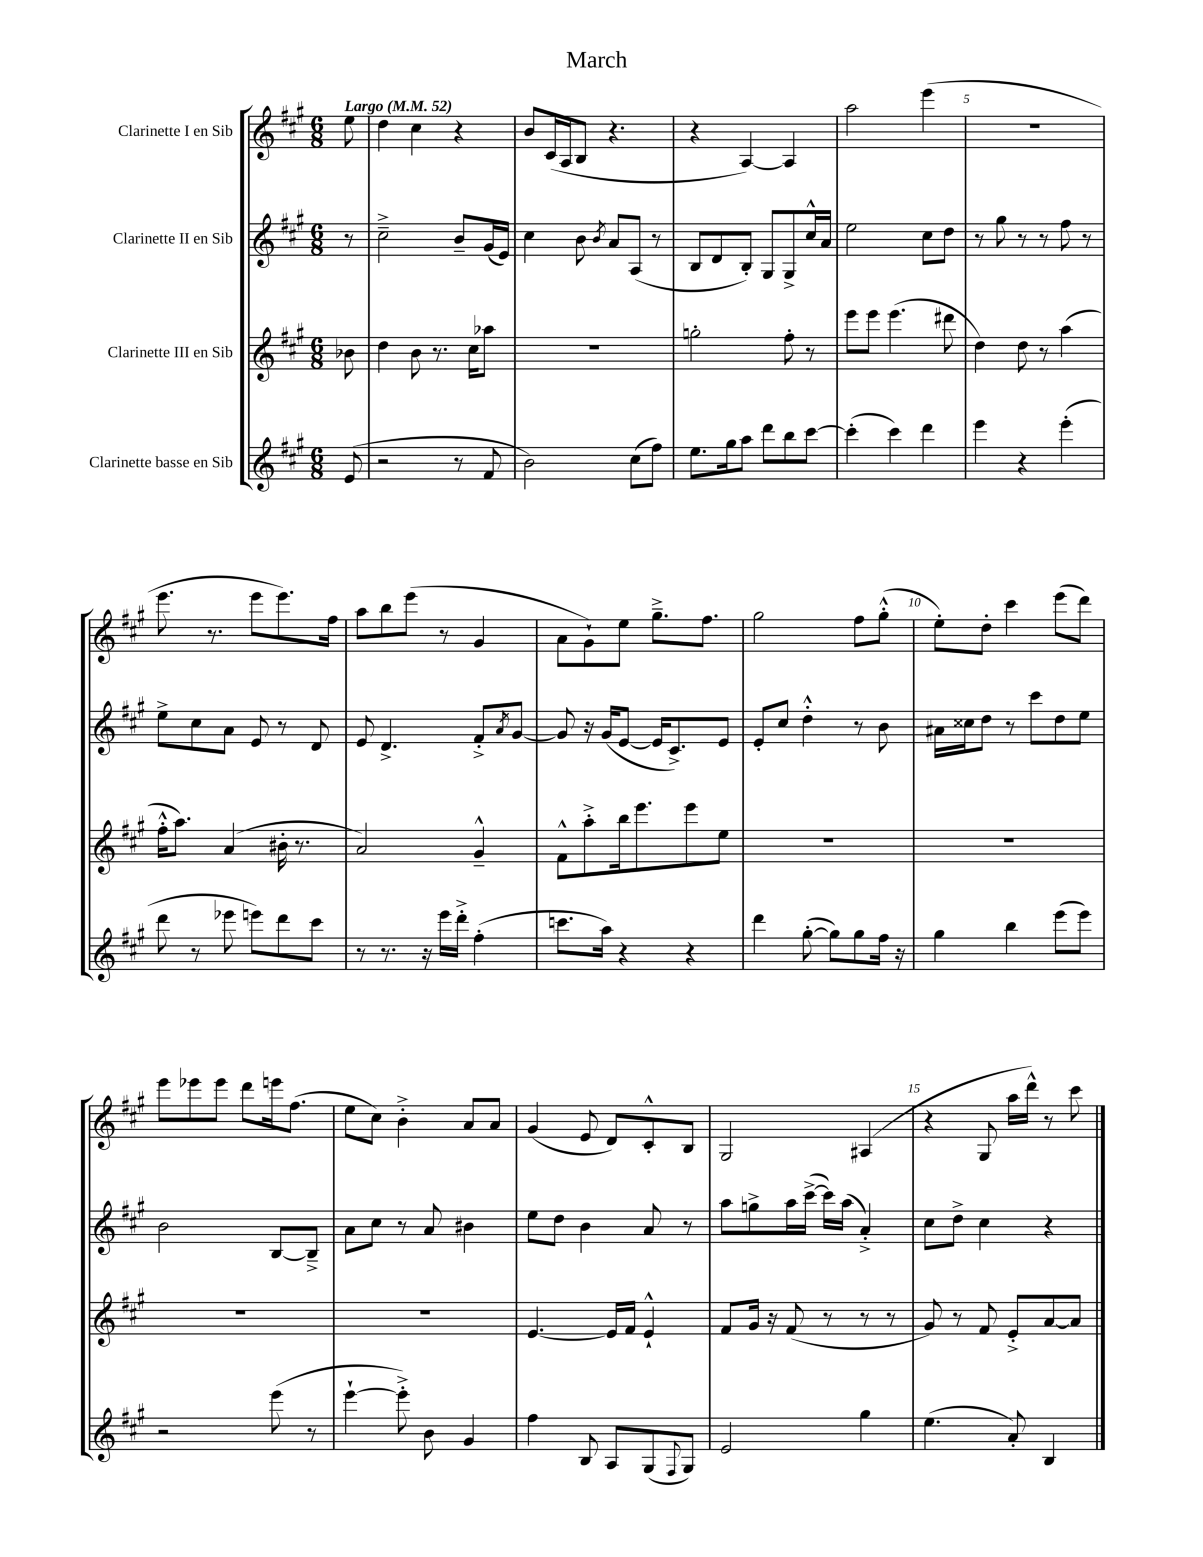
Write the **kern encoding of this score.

**kern	**kern	**kern	**kern
*part4	*part3	*part2	*part1
*staff4	*staff3	*staff2	*staff1
*I"Clarinette basse en Sib	*I"Clarinette III en Sib	*I"Clarinette II en Sib	*I"Clarinette I en Sib
*clefG2	*clefG2	*clefG2	*clefG2
*k[f#c#g#]	*k[f#c#g#]	*k[f#c#g#]	*k[f#c#g#]
*M6/8	*M6/8	*M6/8	*M6/8
*MM52	*MM52	*MM52	*MM52
=	=	=	=
!	!	!	!LO:TX:a:B:t=Largo
(8e/	8b-X\	8r	8ee\
=1	=1	=1	=1
2r	4dd\	2cc#~^\	4dd\
.	8b\	.	4cc#\
.	8.r	.	.
8r	.	8b~/L	4r
.	16cc#\KL	.	.
8f#/	8aa-X\J	(16g#/L	.
.	.	16e/JJ)	.
=2	=2	=2	=2
2b\)	2.r	4cc#\	8b/L
.	.	.	(16c#/L
.	.	.	16A/J
.	.	8b\	8B/J
.	.	8qb/	.
.	.	8a/L	4.r
(8cc#\L	.	(8A/J	.
8ff#\J)	.	8r	.
=3	=3	=3	=3
8.ee\L	2ggn'\	8B/L	4r
.	.	8d/	.
16gg#\k	.	.	.
8aa\J	.	8B'/J)	[4A/)
8ddd\L	.	8G#/L	.
8bb\	8ff#'\	8G#^/	4A/]
[8ccc#\J	8r	16cc#^^/L	.
.	.	16a/JJ	.
=4	=4	=4	=4
(4ccc#'\]	8eee\L	2ee\	2aa\
.	8eee\J	.	.
4ccc#\)	(4.eee\	.	.
4ddd\	.	8cc#\L	(4eee\
.	8ddd#X\	8dd\J	.
=5	=5	=5	=5
4eee\	4dd\)	8r	2.r
.	.	8gg#\	.
4r	8dd\	8r	.
.	8r	8r	.
(4eee'\	(4aa\	8ff#\	.
.	.	8r	.
!!LO:LB:g=z
=6	=6	=6	=6
8ddd\	16ff#'^^\KL	8ee^\L	8.eee\
.	8.aa\J)	.	.
8r	.	8cc#\	.
.	.	.	8.r
8eee-X\	(4a/	8a\J	.
8eeen\L)	.	8e/	8eee\L
8ddd\	16b#X'\	8r	8.eee\)
.	8.r	.	.
8ccc#\J	.	8d/	.
.	.	.	16ff#\Jk
=7	=7	=7	=7
8r	2a/)	8e/	8aa\L
8.r	.	4.d^/	8bb\
.	.	.	(8eee\J
16r	.	.	.
16eee\LL	.	.	8r
16ddd'^\JJ	.	.	.
(4ff#'\	4g#~^^/	8f#'^/L	4g#/
.	.	8qa/	.
.	.	[8g#/J	.
=8	=8	=8	=8
8.cccn\L	8f#^^\L	8g#/]	8a\L
.	8aa'^\	16r	8g#`\)
16aa\Jk)	.	(16g#/KL	.
4r	16bb\k	[8e/J	8ee\J
.	8.eee\	.	.
.	.	16e/KL]	8.gg#~^\L
.	.	8.c#^/)	.
4r	8eee\	.	.
.	.	.	8.ff#\J
.	8ee\J	8e/J	.
=9	=9	=9	=9
4ddd\	2.r	8e'/L	2gg#\
.	.	8cc#/J	.
([8gg#'\	.	4dd'^^\	.
8gg#\L])	.	.	.
8gg#\	.	8r	8ff#\L
16ff#\Jk	.	8b\	(8gg#'^^\J
16r	.	.	.
=10	=10	=10	=10
4gg#\	2.r	16a#X\LL	8ee'\L)
.	.	16cc##X\J	.
.	.	8dd\J	8dd'\J
4bb\	.	8r	4ccc#\
.	.	8ccc#\L	.
(8eee\L	.	8dd\	(8eee\L
8eee\J)	.	8ee\J	8ddd\J)
!!LO:LB:g=z
=11	=11	=11	=11
2r	2.r	2b\	8eee\L
.	.	.	8eee-X\
.	.	.	8eee-\J
.	.	.	8ddd\L
(8eee\	.	[8B/L	16eeen\k
.	.	.	(8.ff#\J
8r	.	8B~^/J]	.
=12	=12	=12	=12
[4eee`\	2.r	8a\L	8ee\L
.	.	8cc#\J	8cc#\J)
8eee'^\])	.	8r	4b'^\
8b\	.	8a/	.
4g#/	.	4b#X\	8a/L
.	.	.	8a/J
=13	=13	=13	=13
4ff#\	[4.e/	8ee\L	(4g#/
.	.	8dd\J	.
8B/	.	4b\	8e/
8A/L	16e/LL]	.	8d/L)
.	16f#/JJ	.	.
(8G#/	4e`^^/	8a/	8c#'^^/
8qqF#/	.	.	.
8G#/J)	.	8r	8B/J
=14	=14	=14	=14
2e/	8f#/L	8aa\L	2G#/
.	16g#/Jk	8ggn^\	.
.	16r	.	.
.	(8f#/	16aa\L	.
.	.	([16ccc#^\JJ	.
.	8r	16ccc#\LL])	.
.	.	(16aa\JJ	.
4gg#\	8r	4a'^/)	(4A#X/
.	8r	.	.
=15	=15	=15	=15
(4.ee\	8g#/)	8cc#\L	4r
.	8r	8dd^\J	.
.	8f#/	4cc#\	8G#/
8a'/)	8e'^/L	.	16aa\LL
.	.	.	16ddd^^\JJ)
4B/	[8a/	4r	8r
.	8a/J]	.	8ccc#\
==	==	==	==
*-	*-	*-	*-
